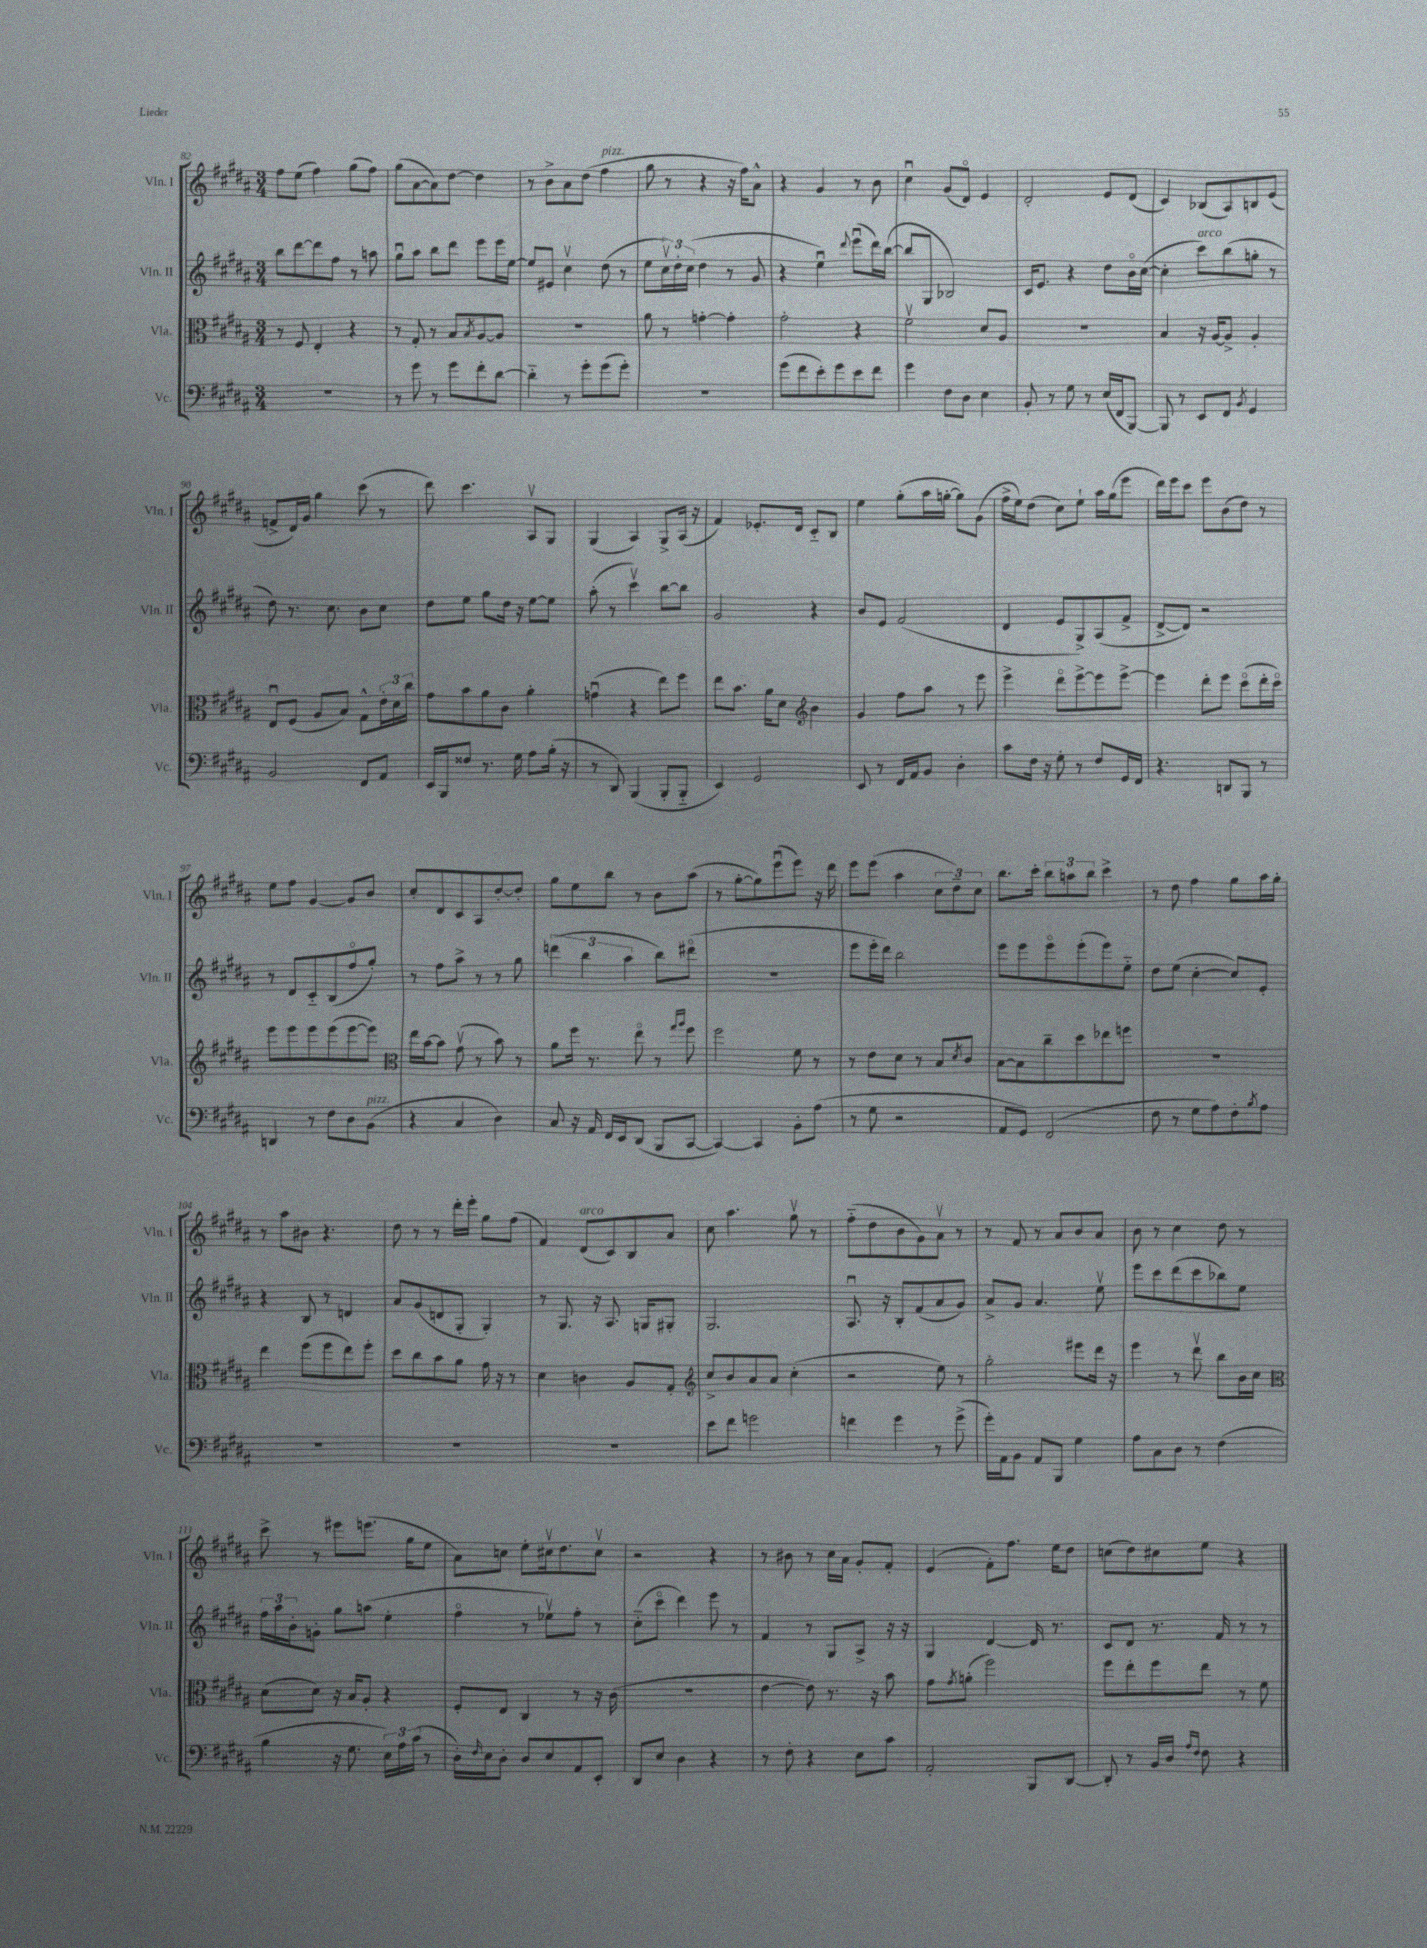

**kern	**kern	**kern	**kern
*part4	*part3	*part2	*part1
*staff4	*staff3	*staff2	*staff1
*I"Vc.	*I"Vla.	*I"Vln. II	*I"Vln. I
*I'Vc.	*I'Vla.	*I'Vln. II	*I'Vln. I
*clefF4	*clefC3	*clefG2	*clefG2
*k[f#c#g#d#a#]	*k[f#c#g#d#a#]	*k[f#c#g#d#a#]	*k[f#c#g#d#a#]
*M3/4	*M3/4	*M3/4	*M3/4
=82	=82	=82	=82
2.r	8r	8bb\L	8ff#\L
.	8F#/	[8ddd#\	(8ee\J
.	4E'/	8ddd#\]	4ff#\)
.	.	8ff#\J	.
.	4r	8r	(8gg#\L
.	.	8aan\	8ff#\J)
=83	=83	=83	=83
8r	8r	8gg#u\L	(8gg#\L
8g#\	8G#'/	8aa#\J	[8a#\
8r	8r	8bb\L	8a#\])
8g#\L	8B/L	8ddd#\J	[8dd#\J
.	8qB/	.	.
8f#'\	[8A#/	8eee\L	4dd#\]
[8d#\J	8A#/J]	16eee\L	.
.	.	[16ee\JJ	.
=84	=84	=84	=84
4d#\]	2.r	8ee/L]	8r
.	.	8e#X/J	8b^\L
8r	.	4cc#v\	8a#\
8g#'\L	.	.	(8dd#\J
!	!	!	!LO:TX:a:i:t=pizz.
(8g#\	.	(8dd#\	4ff#\
8g#'\J)	.	8r	.
=85	=85	=85	=85
2.r	8a#\	8ee\L	8gg#\
.	8r	24cc#v\L)	8r
.	.	24dd#'\	.
.	.	(24cc#\JJ	.
.	[4gn'\	4dd#\	4r
.	4g'\]	8r	16r
.	.	.	16ff#\KL)
.	.	8g#/	8a#^^\J
=86	=86	=86	=86
(8g#\L	2g#'\	4r	4r
8f#\	.	.	.
8e'\)	.	4eeu\)	4g#/
8g#\	.	.	.
.	.	8qqddd#/	.
8e\	4r	(8eeeu\L	8r
8f#\J	.	16ddd#\L)	8b\
.	.	([16bb\JJ	.
=87	=87	=87	=87
4g#\	2f#v\	8bb/L]	4cc#u\
.	.	8G#/J	.
8F#\L	.	2B-X/)	(8g#/L
8D#\J	.	.	8d#/J)
4E\	8d#/L	.	4e/
.	8A#/J	.	.
=88	=88	=88	=88
8BB'/	2.r	16c#/KL	2d#'/
.	.	8.e/J	.
8r	.	.	.
8G#\	.	4r	.
8r	.	.	.
(16E/LL	.	8dd#\L	8e/L
16FF#/J	.	.	.
[8BBB/J)	.	16b\L	(8d#/J
.	.	([16cc#\JJ	.
=89	=89	=89	=89
8BBB/]	4B/	4cc#'\]	4c#/)
8r	.	.	.
!	!	!LO:TX:a:i:t=arco	!
8EE/L	16r	8ccc#\L)	(8B-X/L
.	[16A#/KL	.	.
8FF#/J	8A#^/J]	(8bb\	8A#/)
8qBB/	.	.	.
4GG#/	4A#'/	8ggn'\J	8Bn/
.	.	8r	(8e/J
!!LO:LB:g=z
=90	=90	=90	=90
2BB/	8Eu/L	8dd#\)	8fn^/L
.	(8F#/J	8.r	16d#/L)
.	.	.	16g#/JJ
.	8A#/L	.	4gg#\
.	.	8.cc#\	.
.	8B/J)	.	.
8FF#/L	8G#^^\L	8b\L	(8ccc#\
8AA#/J	24e'\L	8cc#\J	8r
.	24d#\	.	.
.	24cc#\JJ	.	.
=91	=91	=91	=91
16EE/LL	8g#\L	8dd#\L	8ddd#\)
16BBB/J	.	.	.
8F##X/J	8b\	8ee\J	4.ccc#\
8.r	8a#\	8gg#\L	.
.	8c#\J	16dd#\Jk	.
16G#\	.	16r	.
8A#\L	4a#'\	[8ee\L	8A#v/L
(16B'\Jk	.	8ee\J]	8G#/J
16r	.	.	.
=92	=92	=92	=92
8r	(4gnu\	(8aa#'\	(4G#/
8DD#/)	.	8r	.
(4BBB/	4r	4ccc#v\)	4A#/)
8BBB'/L	8ee\L)	[8bb\L	8G#^/L
8BBB/J	8ff#\J	8bb\J]	(16A#/Jk
.	.	.	16r
=93	=93	=93	=93
4EE/)	8ee\L	2g#/	4f#/)
.	8.b\J	.	.
2GG#/	.	.	8.e-X'/L
.	16a#\KL	.	.
.	8d#\J	.	.
.	.	.	16d#/Jk
*	*clefG2	*	*
.	4b\	4r	8c#/L
.	.	.	8B/J
=94	=94	=94	=94
8EE/	4g#/	8b/L	4ee\
8r	.	8e/J	.
16FF#/LL	8ff#\L	(2f#/	(8gg#'\L
16AA#/J	.	.	.
8BB/J	8aa#\J	.	16aa#\L
.	.	.	[16ggn'\JJ
4D#'\	8r	.	8gg\L])
.	8eee\	.	(8g#\J
=95	=95	=95	=95
8c#\L	4eee^\	4d#/	16ff#^\LL
.	.	.	16ee\J)
16F#\Jk	.	.	(8dd#\J
16r	.	.	.
8G#'\	8ddd#\L	8e/L	8cc#\L)
8r	[8eee^\	8G#^/)	8ee`\J
8F#/L	8eee\]	(8A#/	16aa#\LL
.	.	.	(16gg#\J
16GG#/L	[8eee^\J	8f#^/J	8eee\J
16FF#/JJ	.	.	.
=96	=96	=96	=96
4.r	4eee\]	[8d#^/L	16ddd#\LL)
.	.	.	16eee\J
.	.	8d#/J])	8ccc#\J
.	8ddd#'\L	2r	8eee\L
8DDn/L	8eee\J	.	(8b\
8BBB/J	(8ccc#\L	.	8dd#\J)
8r	16ddd#'\L	.	8r
.	16ccc#\JJ)	.	.
!!LO:LB:g=z
=97	=97	=97	=97
4DDn/	8eee\L	8r	8ee\L
.	8eee\	8d#/L	8ff#\J
8r	8eee\	8c#/	[4g#/
8F#\L	(8eee\	(8B/	.
8D#\	[8eee\	8ff#/	8g#/L]
!LO:TX:a:i:t=pizz.	!	!	!
(8BB\J	8eee\J])	8gg#'/J)	8b/J
=98	=98	=98	=98
*	*clefC3	*	*
4r	16ee\LL	8r	8cc#'/L
.	[16b\J	.	.
.	8b\J]	8ff#\L	8d#/
4C#/	(8g#v\	8aa#^\J	8c#/
.	8r	8r	8A#/
4D#\)	8b\)	8r	[8dd#'/
.	8r	8gg#\	8dd#'/J]
=99	=99	=99	=99
8C#/	8a#\L	(6dddn\	8gg#\L
16r	16ff#\Jk	.	8ee\
.	.	6bb\	.
16AA#/	8.r	.	.
16FF#/LL	.	.	8bb\J
16EE/J	.	.	.
.	.	6aa#\	.
(8DD#/J	8ee\	.	8r
8BBB/L	8r	8bb\L)	8b\L
.	16qqgg#/LL	.	.
.	16qqaa#/JJ	.	.
[8CC#/J	8ff#\	(8ddd#X\J	(8aa#\J
=100	=100	=100	=100
4CC#/_)	2ff#\	2.r	8r
.	.	.	[8gg#'\L
4CC#/]	.	.	8gg#\])
.	.	.	(8eeeu\
8BB'\L	8f#\	.	8eee\J)
(8A#\J	8r	.	16r
.	.	.	16ddd#\
=101	=101	=101	=101
8r	8r	8eee\L	8eee\L
8G#\	8e\L	16eee'\L	(8eee\J
.	.	16ddd#\JJ)	.
2r	8d#\J	2bb\	4aa#\
.	8r	.	.
.	8B/L	.	12cc#\L
.	.	.	12dd#~\)
.	8qd#/	.	.
.	8c#/J	.	.
.	.	.	12cc#\J
=102	=102	=102	=102
8AA#/L	[8B\L	8eee\L	8.bb\L
8GG#/J)	8B\]	8eee\	.
.	.	.	16ccc#'\Jk
(2FF#/	8cc#~\	8eee\	12bb\L
.	.	.	12aan\
.	8dd#\	(8eee'\	.
.	.	.	12bb\J
.	8ee-X\	8eee\)	4ccc#^\
.	8ffn\J	8ee\J	.
=103	=103	=103	=103
8F#\	2.r	8dd#\L	8r
8r	.	(8ee\J	8dd#\
8G#\L	.	[4cc#'\	4ff#\
8A#\)	.	.	.
8F#'\	.	8cc#/L])	8gg#\L
8qB/	.	.	.
8A#\J	.	8e'/J	16aa#\L
.	.	.	16gg#'\JJ
!!LO:LB:g=z
=104	=104	=104	=104
2.r	4ee\	4r	8r
.	.	.	8aa#\L
.	(8ff#\L	8B/	8b#X\J
.	8ff#\	8r	4.r
.	8ee\)	4dn/	.
.	8ff#'\J	.	.
=105	=105	=105	=105
2.r	8dd#\L	8a#/L	8dd#\
.	8cc#\	(8g#/	8r
.	8b\	8dn/	8r
.	8a#\J	8G#'/J	16ddd#'\LL
.	.	.	16eee'\JJ
.	16g#\	4G#'/)	8gg#\L
.	16r	.	.
.	8r	.	(8ff#\J
=106	=106	=106	=106
2.r	4d#\	8r	4f#/)
.	.	8.G#/	.
!	!	!	!LO:TX:a:i:t=arco
.	4cn\	.	(8d#/L
.	.	16r	.
.	.	8.A#/	8c#/)
.	8A#/L	.	8B/
.	.	16Gn/KL	.
.	8G#'/J	8G#X'/J	8a#/J
=107	=107	=107	=107
*	*clefG2	*	*
8e\L	8cc#^/L	2.G#/	8cc#\
8f#\J	8b/	.	4.aa#\
2gn\	8a#/	.	.
.	8a#/J	.	.
.	(4cc#'\	.	8gg#v\
.	.	.	8r
=108	=108	=108	=108
4fn\	2r	8.A#u/	(8ff#\L
.	.	.	8dd#\
.	.	16r	.
4g#\	.	8B'/L	8b\
.	.	(8f#/	8g#\)
8r	8ee\)	8a#/	8a#v\J
(8g#^\	8r	8g#/J)	8r
=109	=109	=109	=109
16g#'\LL)	2gg#'\	8a#^/L	8r
16AA#\J	.	.	.
8BB\J	.	8g#/J	8f#/
8AA#/L	.	4.a#/	8r
8BBB/J	.	.	8a#/L
4G#\	8eee#X\L	.	8b/
.	16ddd#\Jk	8eev\	8a#/J
.	16r	.	.
=110	=110	=110	=110
8A#\L	4eee\	8eee\L	8b\
8C#\	.	8ccc#\	8r
8D#\J	8r	(8ddd#\	4cc#\
8r	8ddd#v\	8ccc#\	.
(4F#\	8bb\L	8bb-X\)	8dd#\
.	16b\L	8ee\J	8r
.	16cc#\JJ	.	.
!!LO:LB:g=z
=111	=111	=111	=111
*	*clefC3	*	*
4B\	(8d#\L	24ff#\LL	8ccc#^\
.	.	24aa#\	.
.	.	24b'\J	.
.	8d#\J)	8gn'\J	8r
16r	16r	8gg#\L	8eee#X\L
8.G#\	16B/KL	.	.
.	8A#'/J	(8aan\J	(8.eeen\J
24E\LL)	4r	4ee'\	.
24A#\	.	.	.
.	.	.	16gg#\KL
(24c#\JJ	.	.	.
8r	.	.	8ee\J
=112	=112	=112	=112
16D#'\LL)	8F#'/L	4ff#\	8a#\L)
16qqF#/	.	.	.
16E\J	.	.	.
8D#'\J	8E/J	.	8ccn\J
8D#/L	4C#/	8r	8ee'\L
8E/	.	8ee-Xv\L)	16cc#Xv\k
.	.	.	8.dd#\
8AA#/	8r	8ff#'\J	.
8EE'/J	16r	8r	8cc#v\J
.	(16c#\	.	.
=113	=113	=113	=113
8DD#/L	2.r	(8cc#\L	2r
8E/J	.	8ccc#\J	.
4D#\	.	4ddd#\)	.
4r	.	8eee\	4r
.	.	8r	.
=114	=114	=114	=114
8r	[4e\	4f#/	8r
8F#'\	.	.	8b#X\
4r	8e\])	8r	8r
.	8.r	8G#/L	16cc#\LL
.	.	.	16a#\JJ
8E\L	.	8A#^/J	8g#'/L
.	16r	.	.
8c#\J	8b\	16r	8f#'/J
.	.	16r	.
=115	=115	=115	=115
2AA#'/	8g#\L	4G#/	(4e/
.	8qg#/	.	.
.	(8an'\J	.	.
.	2ff#\)	[4d#/	8f#'\L)
.	.	.	8.ff#\J
8BBB/L	.	16d#/]	.
.	.	8.r	16ee\KL
[8DD#/J	.	.	8dd#\J
=116	=116	=116	=116
8DD#'/]	8ff#\L	8c#/L	(8ccn\L
8r	8ee'\	8d#/J	8dd#\)
16BB/LL	8ff#\	8.r	8cc#X\
16D#/JJ	.	.	.
16qqA#/LL	.	.	.
16qqF#/JJ	.	.	.
8F#\	8ee\J	.	8ee\J
.	.	16f#/	.
4r	8r	8r	4r
.	8f#\	8r	.
==	==	==	==
*-	*-	*-	*-
